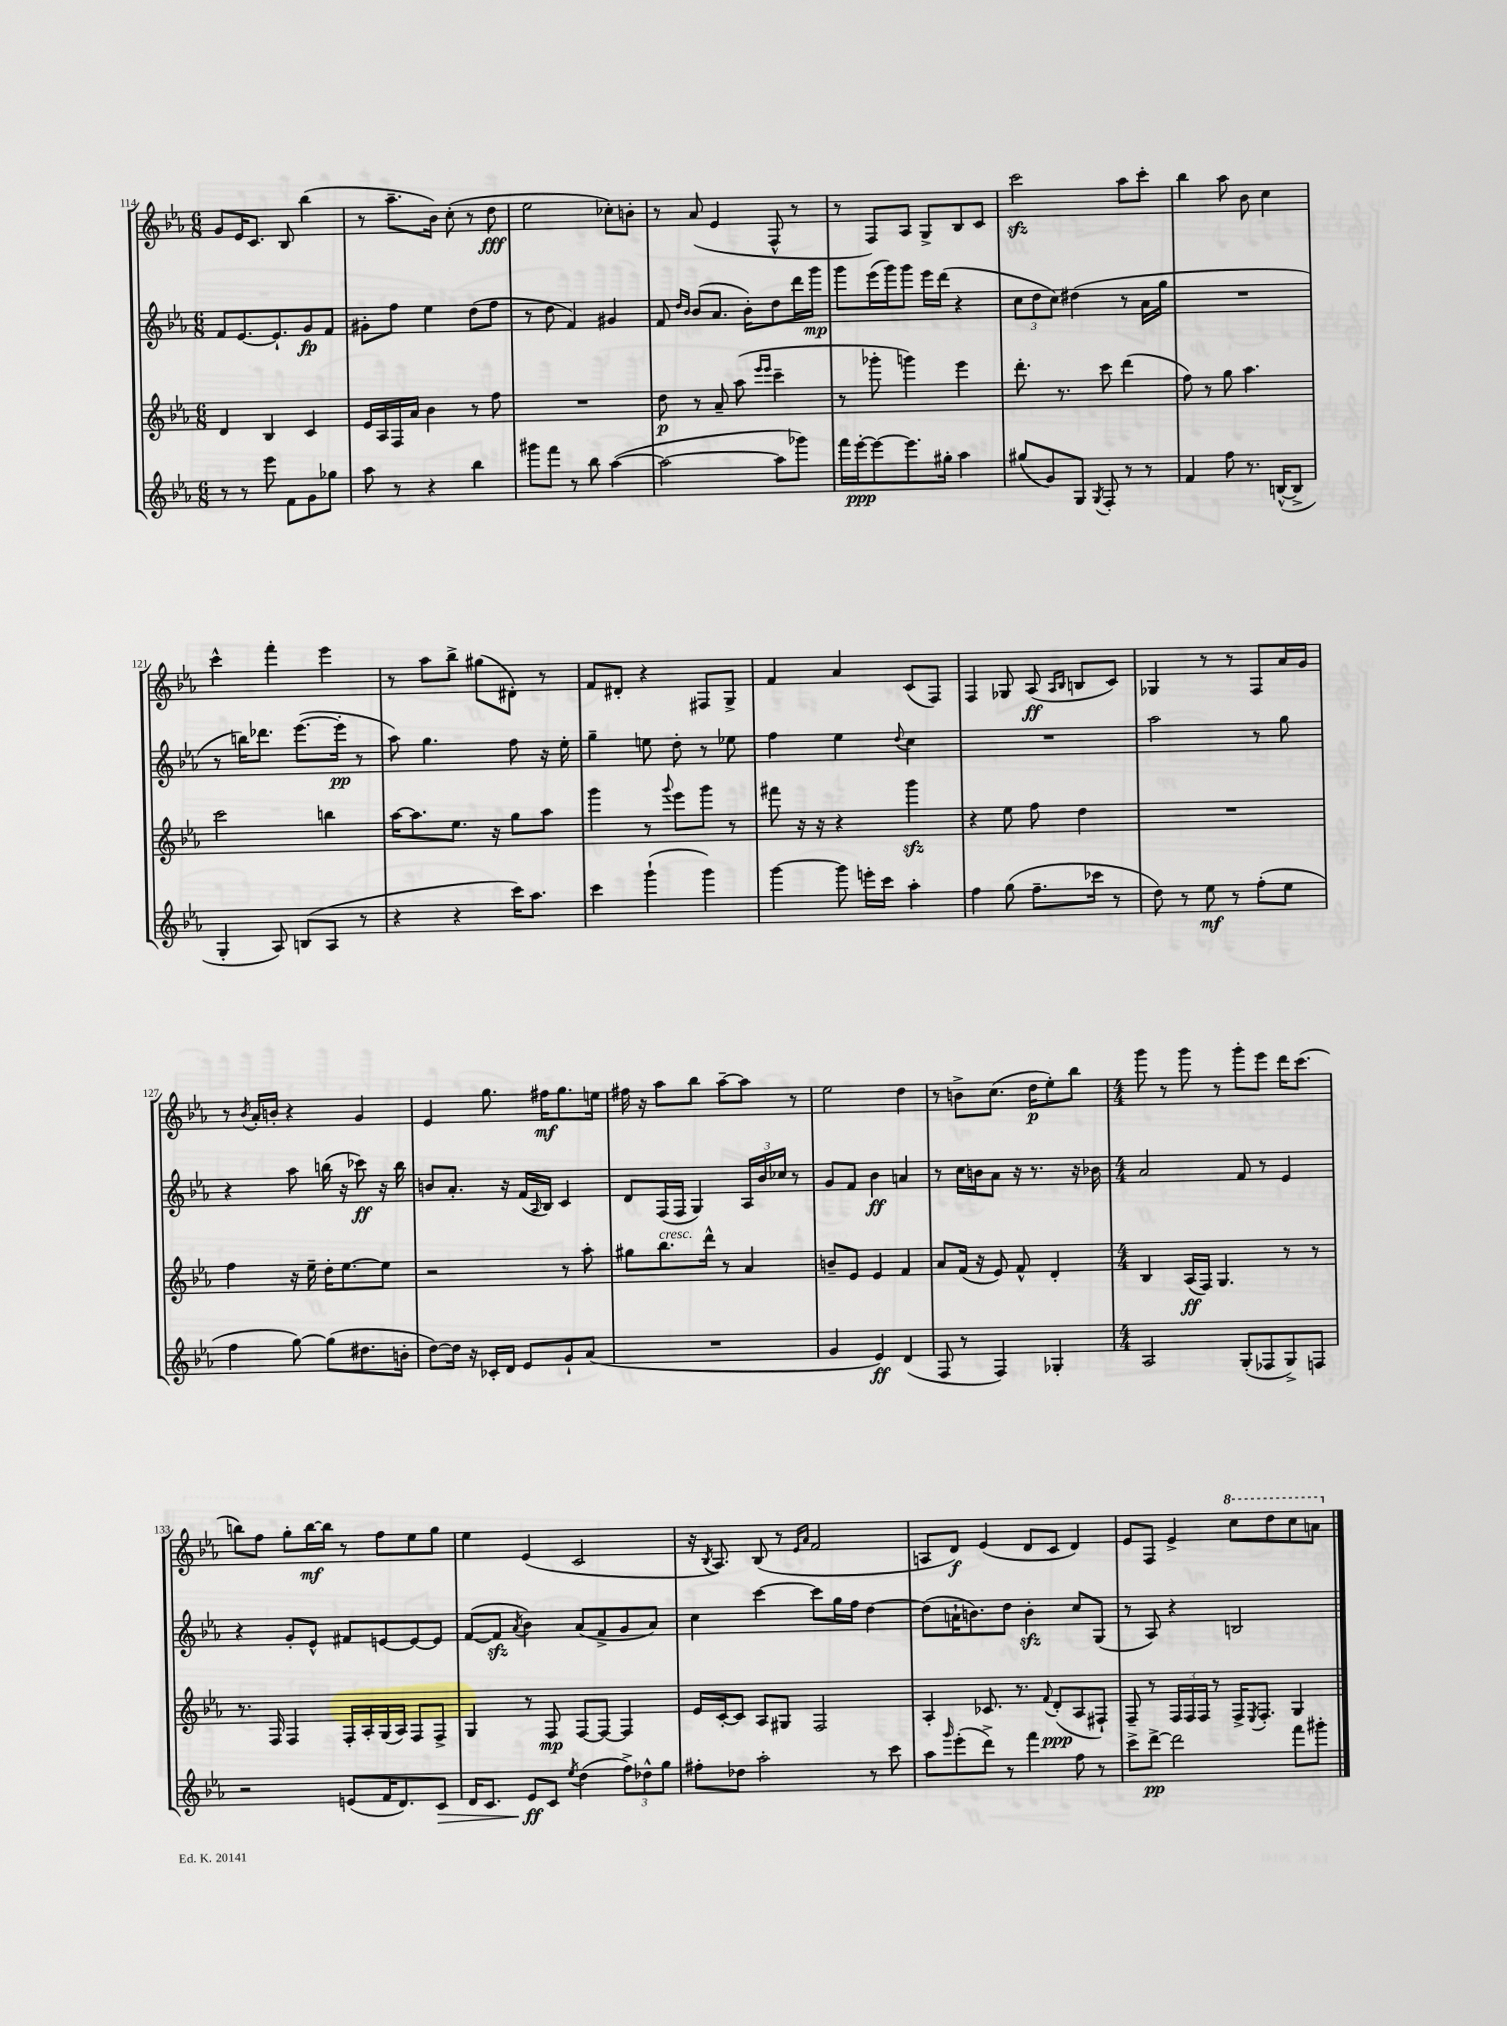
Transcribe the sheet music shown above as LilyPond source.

<<
\new StaffGroup <<
\new Staff = "s0" {
    \clef treble \key ees \major \numericTimeSignature \time 6/8
    g'8 ees'16 c'8. bes8 bes''4( |
    r8 aes''8.-- bes'16) c''8-.( r8 d''8\fff |
    ees''2 ces''8-.) b'8-. |
    r8 aes'8( ees'4 f8-^ r8 |
    r8 f8) aes8 g8-> bes8 c'8 |
    c'''2\sfz aes''8 c'''8-. |
    bes''4 aes''8 bes'8 c''4 |
    c'''4-^ f'''4-. ees'''4 |
    r8 aes''8 bes''8-> gis''8( dis'8-.) r8 |
    f'8 dis'8-. r4 fis8 g8-> |
    f'4 aes'4 c'8( f8) |
    f4 ges8 aes8\ff( \grace { aes16 bes16 } b8 c'8) |
    ges4 r8 r8 f8 aes'16 g'16 |
    r8 \acciaccatura { bes'8 } aes'16-. b'16-. r4 g'4 |
    ees'4 g''8. fis''16\mf g''8. e''16 |
    fis''16 r16 aes''8 bes''8 aes''8~-- aes''8 r8 |
    ees''2 d''4 |
    r8 b'8-> c''8.( d''16\p ees''8-.) bes''8 |
    \numericTimeSignature \time 4/4 g'''8 r8 g'''8 r8 g'''8-. ees'''8 d'''16 c'''8.( |
    b''8) f''8 g''8-. b''16~\mf b''16 r8 f''8 ees''8 g''8 |
    ees''4 ees'4( c'2 |
    r16 \acciaccatura { bes8 } aes8.) bes8( r8 \grace { ees'16 aes'16 } f'2 |
    a8 d'8\f) ees'4( d'8 c'8 d'4) |
    ees'8 f8 ees'4-> \ottava #1 c'''8 d'''8 c'''8 a''8 \ottava #0 \bar "|." |
}
\new Staff = "s1" {
    \clef treble \key ees \major \numericTimeSignature \time 6/8
    f'8 ees'8.~ ees'8.-! g'8\fp f'8 |
    gis'8-. f''8 ees''4 d''8( f''8 |
    r8 d''8 f'4) gis'4 |
    f'8 \grace { d''16 bes'16 } bes'8( aes'8. bes'16-.) d''8 d'''16 g'''16\mp |
    g'''8 ees'''16( g'''16) g'''8 ees'''16 d'''16( r4 |
    \tuplet 3/2 { c''8 d''8 c''8) } dis''4( r8 aes'16 g''16 |
    R2. |
    r8 b''16) des'''8. ees'''8.~( ees'''16-.\pp r8 |
    aes''8) g''4. f''8 r16 ees''16-. |
    g''4-- e''8 d''8-. r8 ees''8 |
    f''4 ees''4 \appoggiatura { d''8 } c''4 |
    R2. |
    aes''2 r8 g''8 |
    r4 aes''8 b''16( r16 ces'''8\ff) r16 b''16 |
    b'8 aes'8.-. r16 f'16( \grace { aes16 } bes16) c'4 |
    d'8 f16( f16 g4) \tuplet 3/2 { aes16 bes'16 ces''16 } r8 |
    g'8 f'8 bes'4\ff a'4 |
    r8 c''16 b'16 aes'8 r16 r8. r16 bes'16 |
    \numericTimeSignature \time 4/4 aes'2 f'8 r8 ees'4 |
    r4 g'8-. ees'8-^ fis'8 e'8~ e'8~ e'8 |
    f'8~( f'8\sfz \acciaccatura { aes'8 } bes'4) aes'8( f'8-> g'8 aes'8) |
    c''4 c'''4~ c'''8 g''16 f''16 d''4~ |
    d''8( a'16-! b'8.) d''8 b'4-.\sfz c''8 g8( |
    r8 aes8) r4 b2 \bar "|." |
}
\new Staff = "s2" {
    \clef treble \key ees \major \numericTimeSignature \time 6/8
    d'4 bes4 c'4 |
    ees'16 aes16 f16 aes'16 bes'4 r8 f''8 |
    R2. |
    d''8\p r8 aes'8-- aes''8( \grace { ees'''16 ees'''16 } c'''4-- |
    r8 ges'''8-. g'''4) ees'''4 |
    d'''8.-. r8. c'''8 d'''4( |
    f''8) r8 g''8 aes''4. |
    c'''2 b''4 |
    aes''16~ aes''8. ees''8. r16 g''8 aes''8 |
    g'''4 r8 \appoggiatura { g'''8 } ees'''8 g'''8 r8 |
    fis'''8 r16 r16 r4 g'''4\sfz |
    r4 ees''8 f''8 d''4 |
    R2. |
    f''4 r16 ees''16-- d''16-. ees''8.~ ees''8 |
    r2 r8 aes''8-. |
    gis''8 bes''8.^\markup { \italic "cresc." } d'''16-^ r8 aes'4 |
    b'8-- ees'8 ees'4 f'4 |
    aes'8 f'16( r16 ees'8) f'8-^ d'4-. |
    \numericTimeSignature \time 4/4 bes4 aes16\ff( f16) g4. r8 r8 |
    r8. f16 f4 f16-. aes16-. g16( aes16) f8 f8-> |
    g4 r8 f8\mp f8~ f8~ f4 |
    ees'16 c'16~-. c'8 aes8 gis8 f2 |
    aes4-. ces'8. r8. \appoggiatura { f'8 } d'8-.\ppp( aes8 fis8-!) |
    f8-- r8 \tuplet 3/2 { f16 f16 f16 } r8 f16-> \acciaccatura { ees8 } f8.-. g4 \bar "|." |
}
\new Staff = "s3" {
    \clef treble \key ees \major \numericTimeSignature \time 6/8
    r8 r8 ees'''8 f'8 g'8 ges''8 |
    aes''8 r8 r4 bes''4 |
    gis'''8 f'''8 r8 bes''8 aes''4~( |
    aes''2~ aes''8 ges'''8) |
    f'''16 ees'''16~-.\ppp ees'''8~ ees'''8. gis''16-. aes''4 |
    gis''8( g'8) g8 \acciaccatura { g8 } f8-. r8 r8 |
    f'4 f''8 r8. b16~-^( b8-> |
    g4-. aes8) b8( aes8 r8 |
    r4 r4 c'''16) aes''8. |
    c'''4 g'''4-!( g'''4) |
    g'''4~ g'''8 e'''16-. c'''16 aes''4-. |
    f''4 g''8( f''8.-- ces'''16 r8 |
    d''8) r8 ees''8\mf r8 f''8-.( ees''8 |
    f''4 g''8~) g''8( dis''8. b'16-. |
    d''8~) d''16 r16 ces'16-. d'16 ees'8 g'8-! aes'8( |
    R2. |
    g'4 ees'4\ff) d'4( |
    f8 r8 f4) ges4-. |
    \numericTimeSignature \time 4/4 aes2 g8-.( fes8 g8->) f8 |
    r2 e'8( f'16 d'8.) c'8\> |
    d'16 c'8. ees'8\ff\! c'8 \acciaccatura { ees''8 } d''4( \tuplet 3/2 { f''8->) des''8-^ g''8 } |
    fis''8-. des''8 aes''2-. r8 c'''8 |
    aes''8 \grace { g'''16 } ees'''8-.( d'''8->) r8 f'''4 f''8 r8 |
    c'''8-> d'''8~->\pp d'''2 f'''8 gis'''8-. \bar "|." |
}
>>
>>
\layout { \context { \Score currentBarNumber = #114 } }
